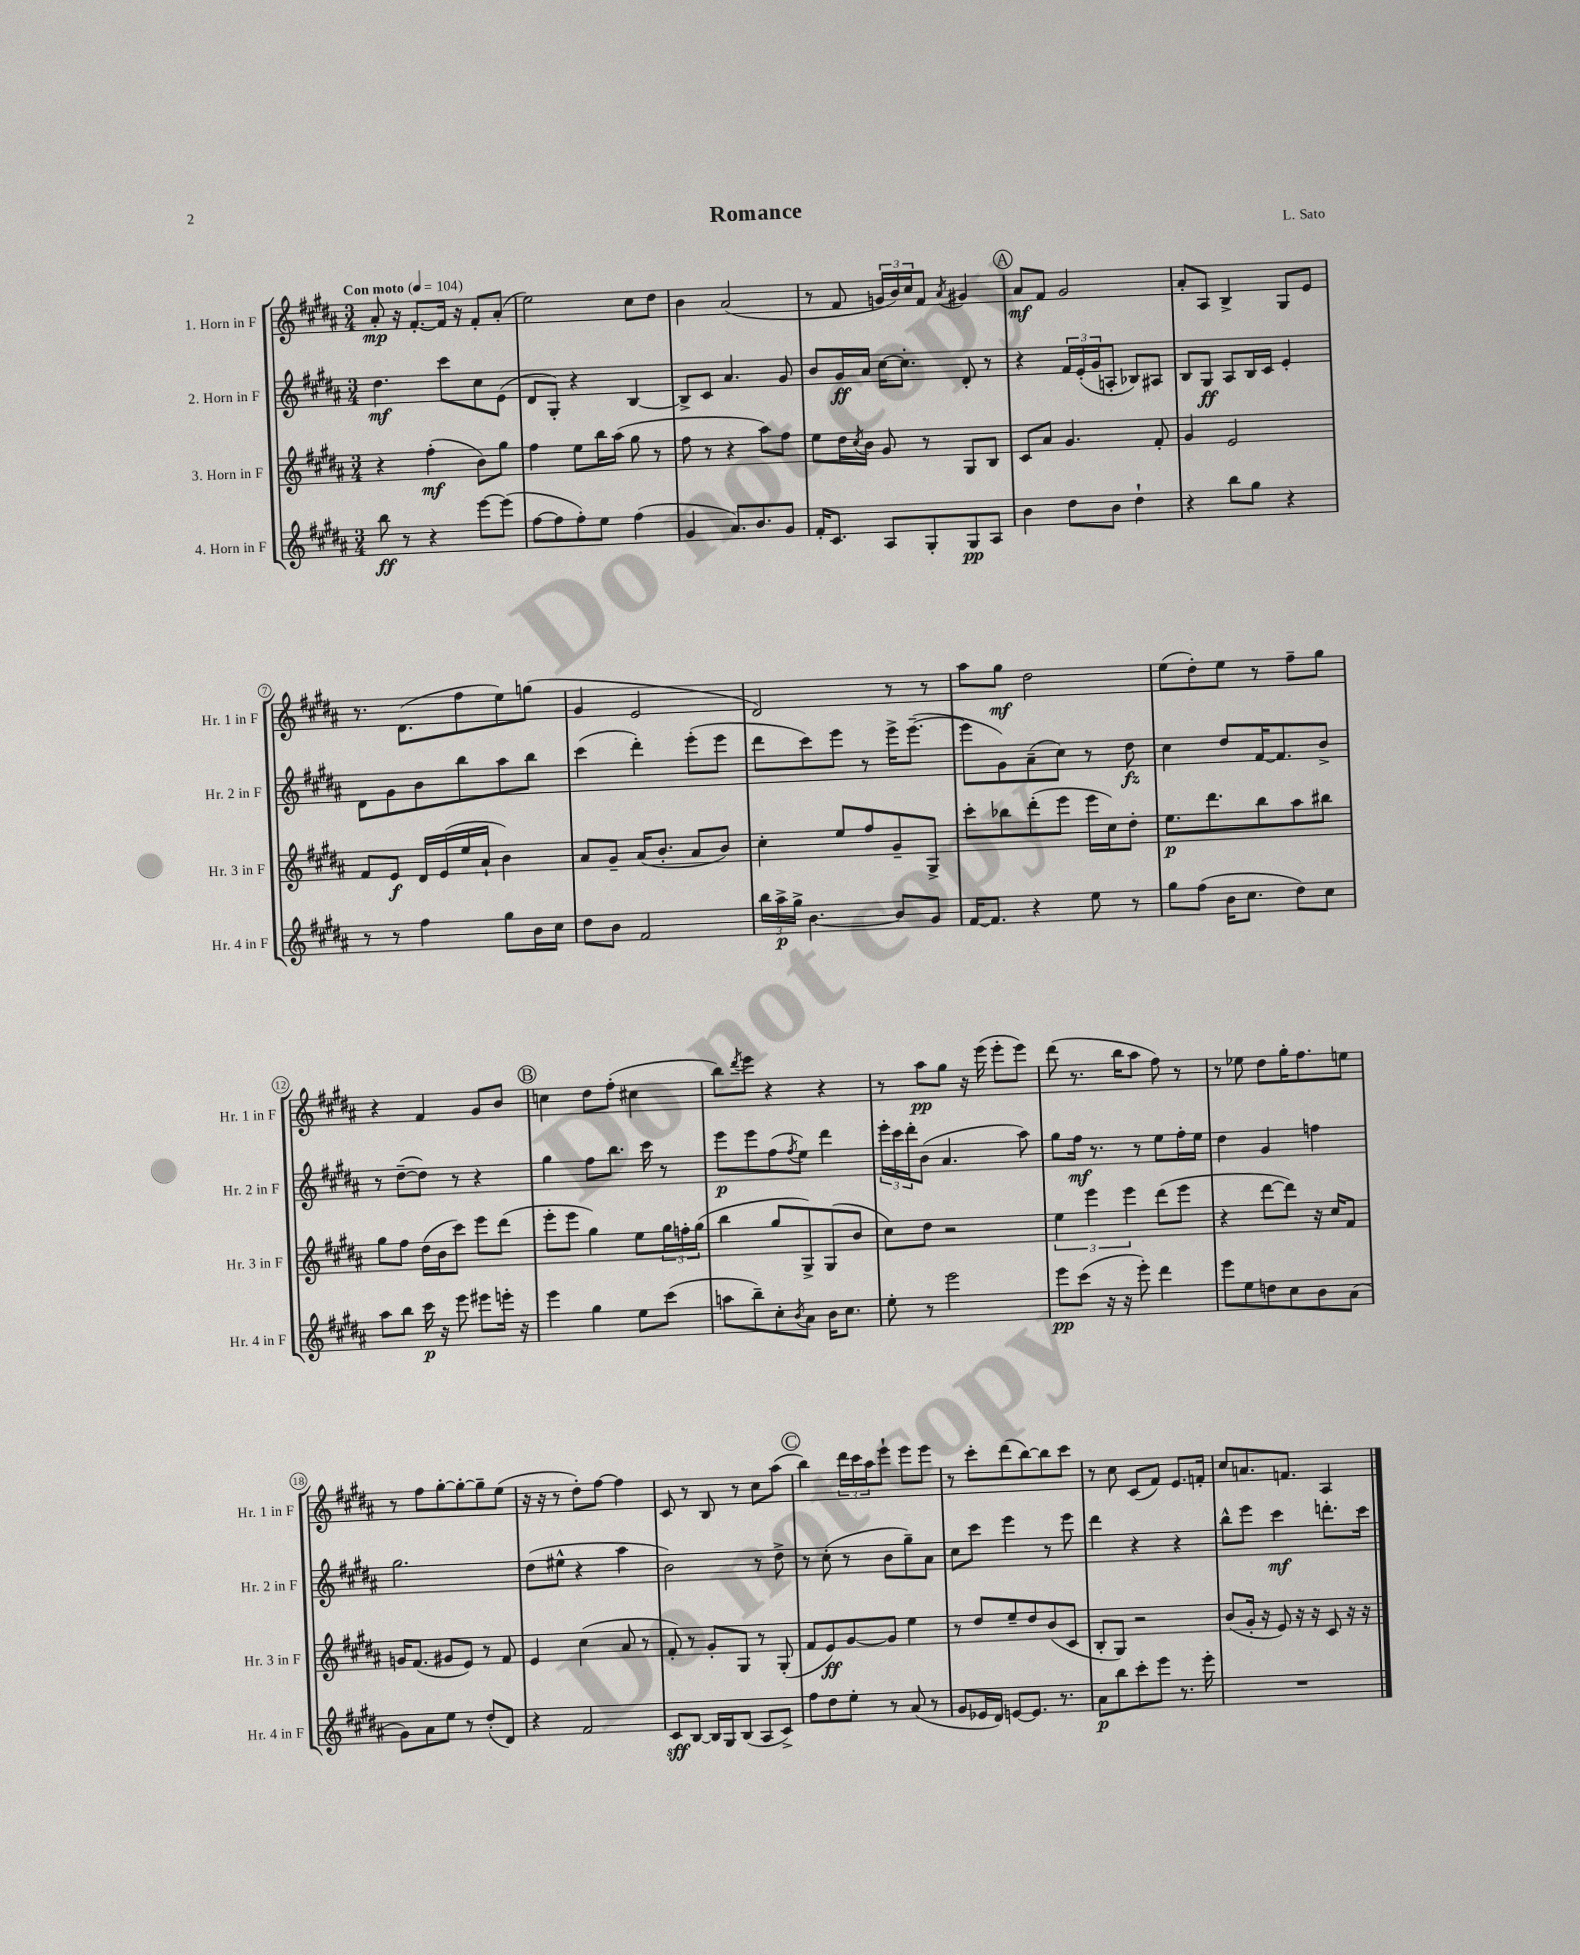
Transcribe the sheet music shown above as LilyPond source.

\header { title = "Romance" composer = "L. Sato" }
<<
\new StaffGroup <<
\new Staff = "s0" \with { instrumentName = "1. Horn in F" shortInstrumentName = "Hr. 1 in F" } {
    \clef treble \key b \major \numericTimeSignature \time 3/4 \tempo "Con moto" 4 = 104
    ais'8-.\mp r16 fis'8.~-. fis'16 r16 fis'8-. ais'8-.( |
    e''2) cis''8 dis''8 |
    b'4 ais'2( |
    r8 fis'8 \tuplet 3/2 { g'16 b'16) cis''16 } fis'8 \acciaccatura { ais'8 } gis'4 |
    \mark \markup { \circle "A" } ais'8\mf fis'8 gis'2 |
    ais'8-. ais8 b4-> gis8 e'8 |
    r8. dis'8.( fis''8 e''8) g''8( |
    gis'4 e'2 |
    dis'2) r8 r8 |
    ais''8 gis''8\mf dis''2 |
    e''8( dis''8-.) e''8 r8 fis''8-- gis''8 |
    r4 fis'4 gis'8 b'8 |
    \mark \markup { \circle "B" } c''4 dis''8 fis''8-.( cis''4 |
    b''8) \acciaccatura { dis'''8 } e'''8 r4 r4 |
    r8 ais''8\pp gis''8 r16 e'''16( e'''8-. e'''8) |
    dis'''8( r8. b''16 ais''8 fis''8) r8 |
    r8 ees''8 dis''8 gis''16-. fis''8. e''8 |
    r8 fis''8 gis''8~-. gis''8~-. gis''8-- e''8( |
    r16 r16 r8 dis''8-.) fis''8~ fis''4 |
    cis'8 r8 b8 r8 cis''8 ais''8( |
    \mark \markup { \circle "C" } b''4) \tuplet 3/2 { dis'''16 cis'''16 ais''16 } e'''8-! e'''8 e'''8 |
    r8 cis'''8-. dis'''8( b''8~) b''8 cis'''8 |
    r8 cis''8 cis'8( fis'8) e'8. f'16-. |
    cis''8 a'8. f'8. ais4 \bar "|." |
}
\new Staff = "s1" \with { instrumentName = "2. Horn in F" shortInstrumentName = "Hr. 2 in F" } {
    \clef treble \key b \major \numericTimeSignature \time 3/4
    dis''4.\mf cis'''8 cis''8 e'8( |
    dis'8 gis8-.) r4 b4~ |
    b8-> cis'8 ais'4. gis'8 |
    b'8 gis'16\ff ais'16 cis''16~ cis''8.-. dis'8-. r8 |
    \mark \markup { \circle "A" } r4 \tuplet 3/2 { fis'16 e'16-.( gis'16 } a8-. bes8) ais8 |
    b8 gis8\ff ais8 b16 cis'16 e'4-. |
    dis'8 gis'8 b'8 b''8 ais''8 b''8 |
    cis'''4( dis'''4-.) e'''8-.( e'''8 |
    dis'''8 cis'''8) e'''8 r8 e'''16-> e'''8.~--( |
    e'''8 gis'8) ais'8--( cis''8) r8 dis''8\fz |
    cis''4 dis''8 fis'16~ fis'8. b'8-> |
    r8 dis''8~--( dis''8) r8 r4 |
    \mark \markup { \circle "B" } gis''4 fis''8 b''8. cis'''16 r8 |
    e'''8\p e'''8 fis''8( \acciaccatura { fis''8 } e''8) dis'''4 |
    \tuplet 3/2 { e'''16-. cis'''16 dis'''16-. } b'8( ais'4. ais''8) |
    gis''8 fis''16\mf r8. r8 e''8 fis''16-. e''16 |
    dis''4 gis'4 f''4 |
    gis''2. |
    dis''8( eis''8-^ r4 ais''4 |
    b'2) r8 dis''8-> |
    \mark \markup { \circle "C" } r8 cis''8-.( r8 b'8 gis''8--) ais'8 |
    cis''8 cis'''8 e'''4 r8 e'''8 |
    dis'''4 r4 r4 |
    b''8-^ e'''8 cis'''4\mf d'''8.-. cis'''16 \bar "|." |
}
\new Staff = "s2" \with { instrumentName = "3. Horn in F" shortInstrumentName = "Hr. 3 in F" } {
    \clef treble \key b \major \numericTimeSignature \time 3/4
    r4 fis''4-.\mf( b'8) gis''8 |
    fis''4 e''8 b''16 ais''16( gis''8 r8 |
    fis''8 r8 r4 ais''8) fis''8 |
    e''8 dis''16 \acciaccatura { cis''8 } b'16 gis'8 r8 gis8 b8 |
    \mark \markup { \circle "A" } cis'8 ais'8 gis'4. fis'8-. |
    gis'4 e'2 |
    fis'8 e'8\f dis'16 e'16( e''16 ais'16-! b'4) |
    ais'8 gis'8-- ais'16( b'8.-. ais'8 b'8) |
    cis''4-. e''8 fis''8 gis'8-- gis8-> |
    cis'''8-. bes''8 dis'''8-.( e'''8 e'''16 cis''16) dis''8-. |
    e''8.\p dis'''8. b''8 ais''8 bis''8 |
    gis''8 fis''8 dis''16( b'16 cis'''8) e'''8 dis'''8( |
    \mark \markup { \circle "B" } e'''8-. e'''8 gis''4) e''8 \tuplet 3/2 { gis''16 f''16-. gis''16( } |
    b''4 gis''8 gis8->) gis8( b'8 |
    cis''8) dis''8 r2 |
    \tuplet 3/2 { e''4 e'''4 e'''4 } dis'''8( e'''8 |
    r4 dis'''8~ dis'''8) r16 cis''16 fis'8 |
    g'16 fis'8.( gis'8 e'8) r8 fis'8 |
    e'4 cis''4( ais'8 r8 |
    fis'8-.) r8 gis'8-. gis8 r8 gis8-.( |
    \mark \markup { \circle "C" } fis'8 e'8\ff) gis'8~ gis'8 e''4 |
    r8 dis''8 e''8-- dis''8 b'8( cis'8 |
    b8-. gis8) r2 |
    b'8( gis'16-. r16 e'8) r16 r16 cis'8 r16 r16 \bar "|." |
}
\new Staff = "s3" \with { instrumentName = "4. Horn in F" shortInstrumentName = "Hr. 4 in F" } {
    \clef treble \key b \major \numericTimeSignature \time 3/4
    b''8\ff r8 r4 e'''8~ e'''8( |
    fis''8~ fis''8 fis''8-.) e''8 fis''4( |
    gis'4 ais'8.) b'8. gis'8 |
    fis'16-. cis'8. ais8 gis8-. gis8\pp ais8 |
    \mark \markup { \circle "A" } b'4 dis''8 b'8 dis''4-! |
    r4 b''8 gis''8 r4 |
    r8 r8 fis''4 gis''8 b'16 cis''16 |
    dis''8 b'8 fis'2 |
    \tuplet 3/2 { b''16 ais''16->\p gis''16-> } b'4.~ b'8 gis'8 |
    fis'16~ fis'8. r4 e''8 r8 |
    gis''8 fis''8( b'16 cis''8. dis''8) cis''8 |
    ais''8 b''8 cis'''16\p r16 e'''8 eis'''8 e'''16-. r16 |
    \mark \markup { \circle "B" } e'''4 gis''4 e''8 cis'''8( |
    a''8 b''8--) cis''8-. \acciaccatura { b'8 } ais'8 b'16 cis''8. |
    e''8-. r8 e'''2 |
    e'''8\pp cis'''8( r16 r16 e'''8-.) dis'''4 |
    e'''8 e''8 d''8 cis''8 b'8 ais'8( |
    gis'8) ais'8 e''8 r8 dis''8-.( dis'8) |
    r4 fis'2 |
    cis'8\sff b8~ b16 gis16 b8( ais8 cis'8->) |
    \mark \markup { \circle "C" } fis''8 dis''8 e''8-. r8 ais'8( r8 |
    gis'8 ees'16 dis'16) e'8~ e'8. r8. |
    ais'8\p b''8 cis'''8-. e'''8 r8. e'''16-. |
    R2. \bar "|." |
}
>>
>>
\layout { \context { \Score \override BarNumber.stencil = #(make-stencil-circler 0.1 0.3 ly:text-interface::print) } }
